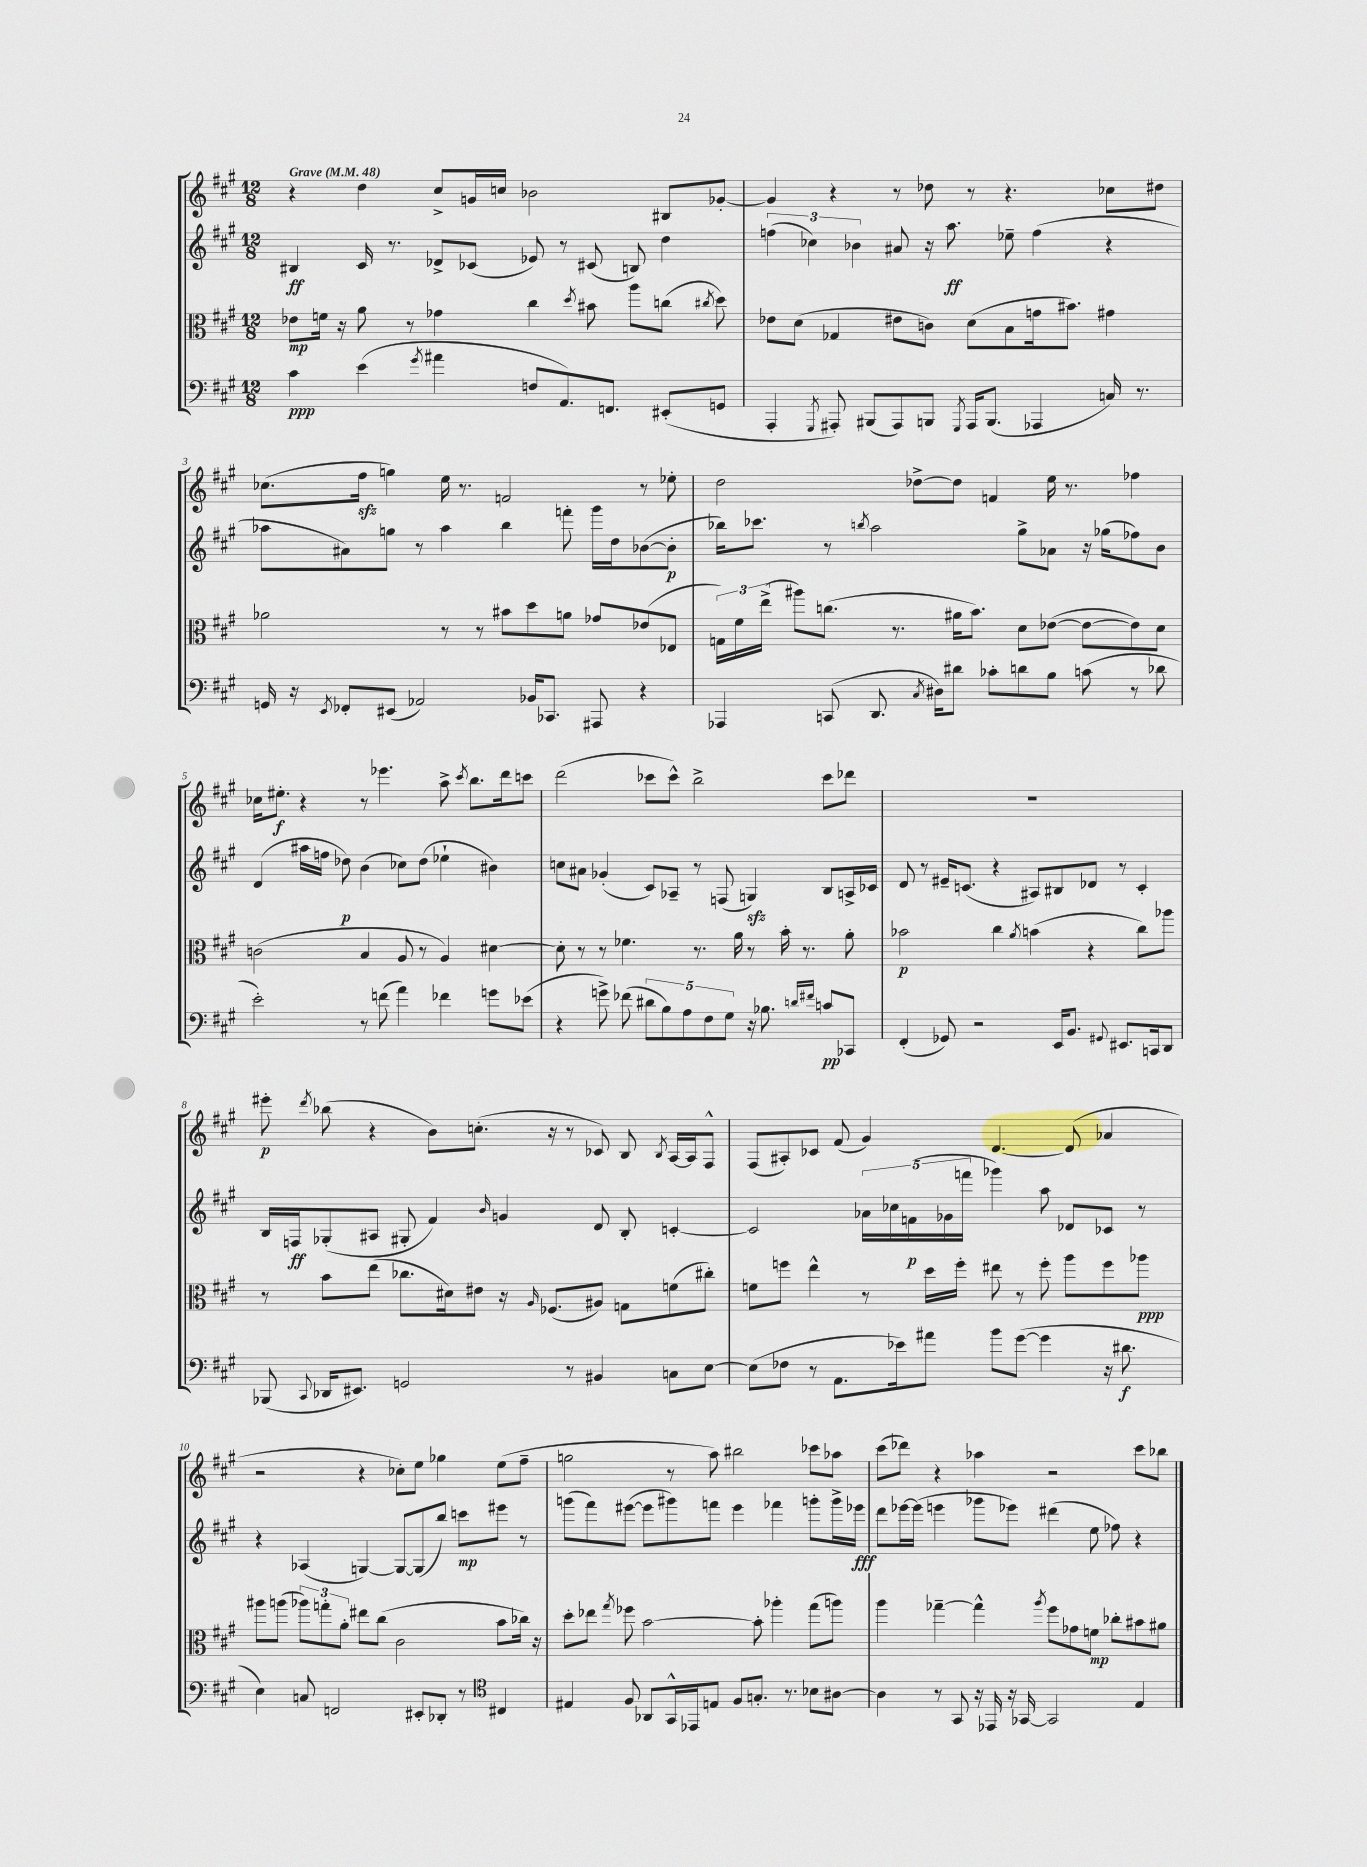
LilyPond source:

<<
\new StaffGroup <<
\new Staff = "s0" {
    \clef treble \key a \major \numericTimeSignature \time 12/8 \tempo "Grave" 4 = 48
    \autoBeamOff r4 d''4 cis''8[-> g'16 c''16] bes'2 bis8[ ges'8]~-. |
    ges'4 r4 r8 des''8 r8 r4. ces''8[ dis''8] |
    ces''8.[( fis''16]\sfz g''4) e''16 r8. f'2 r8 ees''8-. |
    d''2 des''8[~-> des''8] f'4 e''16 r8. fes''4 |
    ces''16[ eis''8.]-.\f r4 r8 ees'''4. a''8-> \acciaccatura { cis'''8 } b''8.[ d'''16 c'''8] |
    d'''2( ces'''8[ ces'''8]-^) b''2-> ces'''8[ des'''8] |
    R1. |
    eis'''8-.\p \acciaccatura { d'''8 } bes''8( r4 b'8[) c''8.]-.( r16 r8 ces'8) b8 \acciaccatura { b8 } a16[~ a16 fis8]-^ |
    fis8[( ais8-.) ces'8] fis'8( gis'4) d'4.~ d'8( aes'4 |
    r2 r4 ces''8[-.) e''8] ges''4 e''8[( fis''8]-- |
    g''2 r8 a''8) bis''2 ces'''8[ aes''8] |
    cis'''8[( des'''8]) r4 aes''4 r2 cis'''8[ bes''8] \bar "|." |
}
\new Staff = "s1" {
    \clef treble \key a \major \numericTimeSignature \time 12/8
    \autoBeamOff bis4\ff cis'16 r8. des'8[-> ces'8]( ees'8) r8 cis'8( b8) d''4 |
    \tuplet 3/2 { f''4( ces''4) bes'4 } ais'8 r16 a''8.\ff ees''8-- f''4( r4 |
    aes''8[ ais'8) g''8] r8 aes''4 b''4 f'''8-. gis'''16[ d''16 bes'8~( bes'8]-.\p |
    bes''16[) ces'''8.] r8 \acciaccatura { b''8 } a''2 gis''8[-> aes'8] r16 ges''16[( fes''8) b'8] |
    d'4( ais''16[ f''16] des''8\p) b'4( ces''8[) des''8]( ees''4-! bis'4) |
    c''8[ ais'8] ges'4-.( cis'8[) aes8]-- r8 f8( g4\sfz) b8[ a16-> ces'16] |
    d'8 r8 eis'16[-- c'8.]( r4 ais8[) bis8 des'8] r8 c'4-. |
    b16[ f16\ff ges8-.( ais8] gis8-. fis'4) \grace { b'16 } g'4 d'8 b8-. c'4~-. |
    c'2 \tuplet 5/4 { aes'16[ ces''16 f'16\p( ges'16 f'''16] } ges'''4) a''8 des'8[ ces'8] r8 |
    r4 aes4( g4~) g8[~ g8( b''8]) c'''8[\mp eis'''8] r8 |
    g'''8[( fis'''8) eis'''8]~( eis'''8[ gis'''8) f'''8] eis'''4 fes'''4 g'''8[-. g'''16-> ees'''16]\fff |
    d'''8[ ees'''16~ ees'''16]( e'''4 ges'''8[ ees'''8]) dis'''4( e''8 fes''8) r4 \bar "|." |
}
\new Staff = "s2" {
    \clef alto \key a \major \numericTimeSignature \time 12/8
    \autoBeamOff ees'8[\mp f'16] r16 a'8 r8 ges'4 cis''4 \acciaccatura { d''8 } bis'8 a''8[ c''8]( \acciaccatura { cis''8 } d''8) |
    ees'8[ d'8]( ges4 eis'8[ c'8]) d'8[( b8 g'16 bis'8.]) gis'4 |
    aes'2 r8 r8 bis'8[ d''8 a'8] ges'8[ ees'8( ees8] |
    \tuplet 3/2 { g16[) fis'16 e''16]->( } ais''8[) c''8.]( r8. ais'16[ b'8.]) d'8[ ees'8]~( ees'8[~ ees'8) d'8] |
    c'2( b4 a8 r8 a4) dis'4~ |
    dis'8-. r8 r8 fes'4. r8. a'16 r8 b'16-. r8. a'8-. |
    bes'2\p cis''4 \acciaccatura { a'8 } b'4( r4 cis''8[) aes''8] |
    r8 b'8[ e''8]( ces''8.[ dis'16) eis'8] r16 \grace { a16 } fes8.[( ais8]) g8[ f'8( cis''8]-.) |
    f'8[ f''8] e''4-^ r8 d''16[ f''16]-. eis''8 r8 f''8-. a''8[ f''8 aes''8]\ppp |
    ais''8[ a''8]( \tuplet 3/2 { aes''8[) g''8-. a'8]-. } eis''8[ cis''8]( cis'2 b'8[ ces''16]) r16 |
    d''8[-. ees''8] \acciaccatura { gis''8 } fes''8 b'2~ b'8-. aes''4-. gis''8[( a''8]) |
    a''4 ges''4~-- ges''4-^ \acciaccatura { a''8 } fis''8[ ges'8 f'8]\mp ces''8[-. bis'8 ais'8] \bar "|." |
}
\new Staff = "s3" {
    \clef bass \key a \major \numericTimeSignature \time 12/8
    \autoBeamOff cis'4\ppp e'4( \acciaccatura { gis'8 } ais'4 f8[ a,8.) f,8.] eis,8[-.( g,8] |
    a,,4-. \acciaccatura { gis,,8 } ais,,8-.) bis,,8[( ais,,8) b,,8] \acciaccatura { gis,,8 } ais,,16[ b,,8.]( aes,,4 c16) r8. |
    g,16 r16 \acciaccatura { e,8 } fes,8[-. eis,8]( aes,2) bes,16[ ces,8.] ais,,8 r4 |
    aes,,4 c,8( d,8. \acciaccatura { cis8 } dis16[) dis'8] ces'8[-. d'8 b8] c'8( r8 des'8 |
    e'2-.) r8 f'8( a'4) fes'4 g'8[ ees'8]( |
    r4 g'8->) fes'8( \tuplet 5/4 { dis'8[ b8) a8 fis8 gis8] } r16 bes8. \grace { d'16[ fis'16] } c'8[\pp ces,8] |
    fis,4-.( ges,8) r2 e,16[ b,8.] \appoggiatura { gis,8 } eis,8.[ c,16 d,8] |
    bes,,8( \appoggiatura { cis,8 } des,16[ eis,8.]) g,2 r8 bis,4 c8[ e8]~ |
    e8[( fes8] r8 a,8.[ ees'16) ais'8] b'8[ gis'8]~( gis'4 r16 dis'8.\f |
    e4) c8 f,2 eis,8[-. des,8]-. r8 \clef tenor cis4 |
    eis4 fis8 aes,8[ gis,16-^ ees,16 e8] fis8[ g8.]-. r8. bes8[ ais8]~ |
    ais4 r8 gis,8 r16 ees,16 r16 ges,16~ ges,2 e4 \bar "|." |
}
>>
>>
